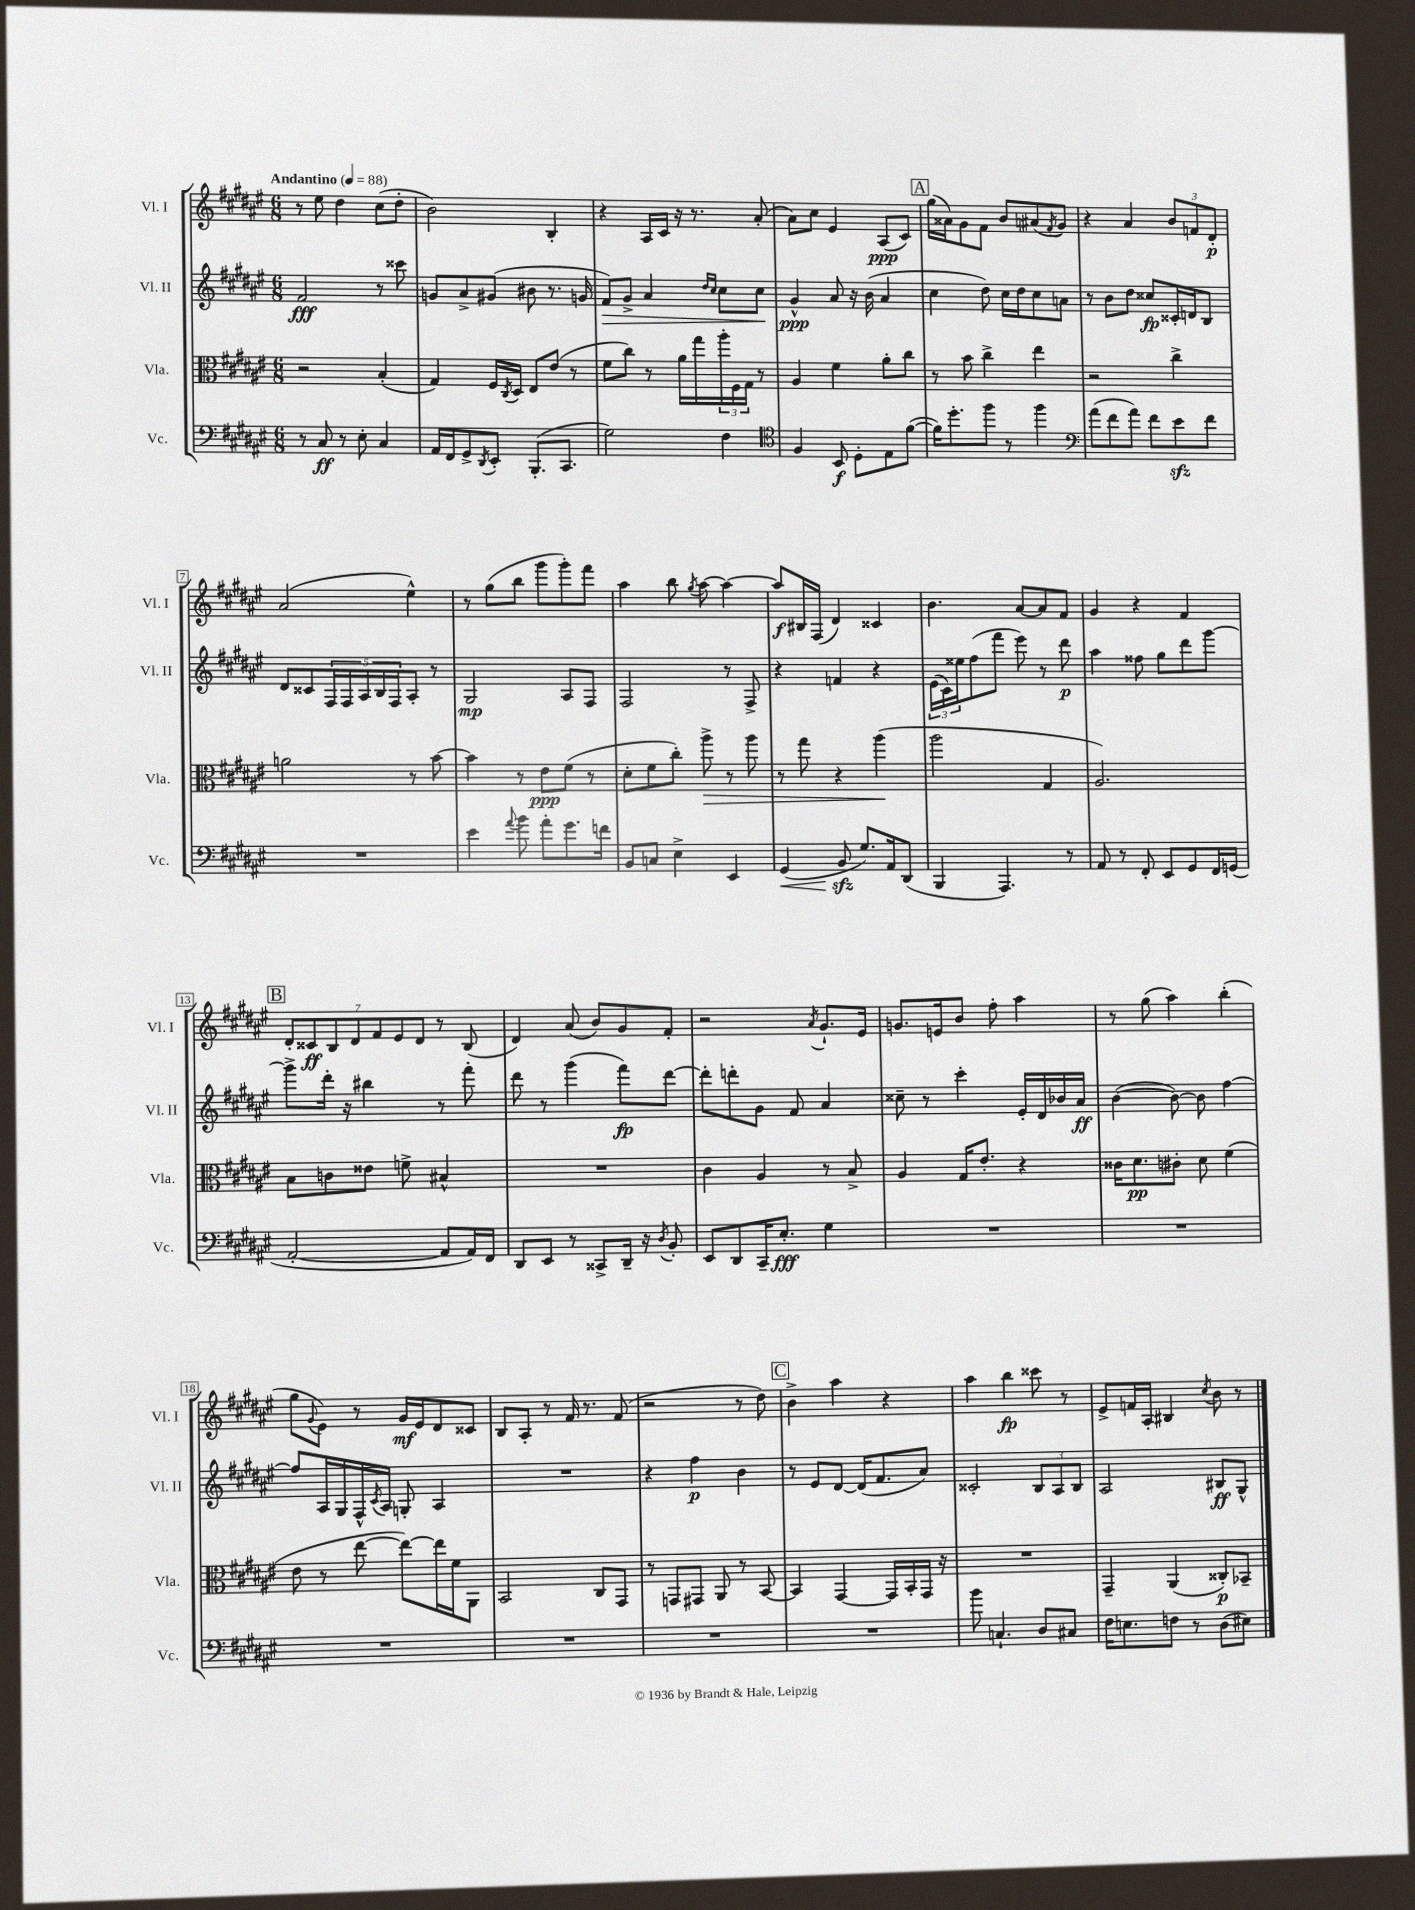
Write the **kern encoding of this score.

**kern	**dynam	**kern	**dynam	**kern	**dynam	**kern	**dynam
*part4	*part4	*part3	*part3	*part2	*part2	*part1	*part1
*staff4	*staff4	*staff3	*staff3	*staff2	*staff2	*staff1	*staff1
*I"Vc.	*	*I"Vla.	*	*I"Vl. II	*	*I"Vl. I	*
*I'Vc.	*	*I'Vla.	*	*I'Vl. II	*	*I'Vl. I	*
*clefF4	*	*clefC3	*	*clefG2	*	*clefG2	*
*k[f#c#g#d#a#e#]	*	*k[f#c#g#d#a#e#]	*	*k[f#c#g#d#a#e#]	*	*k[f#c#g#d#a#e#]	*
*M6/8	*	*M6/8	*	*M6/8	*	*M6/8	*
*MM88	*	*MM88	*	*MM88	*	*MM88	*
=1	=1	=1	=1	=1	=1	=1	=1
!	!	!	!	!	!	!LO:TX:a:B:t=Andantino	!
8r	.	2r	.	2f#/	fff	8r	.
8C#/	ff	.	.	.	.	8ee#\	.
8r	.	.	.	.	.	4dd#\	.
8E#'\	.	.	.	.	.	.	.
4C#/	.	(4B'/	.	8r	.	(8cc#\L	.
.	.	.	.	8ccc##X\	.	8dd#'\J	.
=2	=2	=2	=2	=2	=2	=2	=2
16AA#/LL	.	4G#/)	.	8gn/L	.	2b\)	.
16FF#/J	.	.	.	.	.	.	.
8GG#^/	.	.	.	8a#^/	.	.	.
8qDD#/	.	.	.	.	.	.	.
8EE#'/J	.	16F#/LL	.	(8g#X/J	.	.	.
.	.	8qC#/	.	.	.	.	.
.	.	16D#/JJ	.	.	.	.	.
(8.BBB'/L	.	8E#/L	.	8b#X\	.	.	.
.	.	(8e#/J	.	8.r	.	4B'/	.
8.CC#/J	.	.	.	.	.	.	.
.	.	8r	.	.	.	.	.
.	.	.	.	16gn/	.	.	.
=3	=3	=3	=3	=3	=3	=3	=3
!	!	!	!	!	!LO:HP:b	!	!
2G#\)	.	8f#\L	.	8f#/L)	>	4r	.
.	.	8cc#\J)	.	8g#^/J	.	.	.
.	.	8r	.	4a#/	.	16A#/LL	.
.	.	.	.	.	.	16c#/JJ	.
.	.	16a#\LL	.	.	.	16r	.
.	.	16gg#\	.	.	.	8.r	.
.	.	.	.	16qqdd#/LL	.	.	.
.	.	.	.	16qqcc#/JJ	.	.	.
4F#\	.	24aa#'\	.	8cc#\L	.	.	.
.	.	24F#\	.	.	.	.	.
.	.	24G#\JJ	.	.	.	.	.
.	.	8r	.	8cc#\J	.	(8a#'/	.
.	.	.	.	.	]	.	.
=4	=4	=4	=4	=4	=4	=4	=4
*clefC4	*	*	*	*	*	*	*
4F#/	.	4A#/	.	4g#^^/	ppp	8a#\L)	.
.	.	.	.	.	.	8cc#\J	.
8BB/	f	4f#\	.	8a#/	.	4e#/	.
8D#'\L	.	.	.	16r	.	.	.
.	.	.	.	(16b\	.	.	.
8E#\	.	8a#'\L	.	4a#/	.	(8A#/L	ppp
([8f#\J	.	8cc#\J	.	.	.	8c#/J)	.
!!LO:REH:place=s1:t=A
=5	=5	=5	=5	=5	=5	=5	=5
16f#\KL])	.	8r	.	4cc#\	.	(16gg#\LL	.
8.dd#'\	.	.	.	.	.	16a##X\J)	.
.	.	8b\	.	.	.	8g#\	.
8ff#\J	.	4cc#^\	.	8dd#\)	.	8f#\J	.
8r	.	.	.	16cc#\LL	.	8b/L	.
.	.	.	.	16dd#\J	.	.	.
4ff#\	.	4ee#\	.	8cc#\	.	(8a#X/	.
.	.	.	.	.	.	8qf#/	.
.	.	.	.	8an\J	.	8g#/J)	.
=6	=6	=6	=6	=6	=6	=6	=6
*clefF4	*	*	*	*	*	*	*
(8a#\L	.	2r	.	8r	.	4r	.
8f#\	.	.	.	8b\L	.	.	.
8a#\J)	.	.	.	8dd#\J	.	4a#/	.
8f#\L	.	.	.	8cc##X/L	fp	.	.
8e#zz\	.	4cc#^\	.	16c##X'/L	.	12b/L	.
.	.	.	.	16dn/J	.	.	.
.	.	.	.	.	.	12fn/	.
8f#\J	.	.	.	8B/J	.	.	.
.	.	.	.	.	.	12d#'/J	p
!!LO:LB:g=z
=7	=7	=7	=7	=7	=7	=7	=7
2.r	.	2an\	.	8d#/L	.	(2a#/	.
.	.	.	.	8c##X/	.	.	.
.	.	.	.	20F#/L	.	.	.
.	.	.	.	20F#/	.	.	.
.	.	.	.	20A#/	.	.	.
.	.	.	.	20B/	.	.	.
.	.	.	.	20F#/J	.	.	.
.	.	8r	.	8A#'/J	.	4ee#^^\)	.
.	.	[8b\	.	8r	.	.	.
=8	=8	=8	=8	=8	=8	=8	=8
4e#\	.	4b\]	.	2G#/	mp	8r	.
.	.	.	.	.	.	(8gg#\L	.
8qqa#/	.	.	.	.	.	.	.
8b\	.	8r	.	.	.	8bb\J	.
8a#'\L	.	8e#\L	ppp	.	.	8ggg#\L	.
8.g#\	.	(8f#\J	.	8A#/L	.	8ggg#'\)	.
.	.	8r	.	8F#/J	.	8fff#\J	.
16fn\Jk	.	.	.	.	.	.	.
=9	=9	=9	=9	=9	=9	=9	=9
8BB/L	.	8d#'\L	.	2F#/	.	4aa#\	.
8Cn/J	.	8f#\	.	.	.	.	.
4E#^\	.	8cc#'\J)	.	.	.	8bb\	.
.	.	.	.	.	.	8qgg#/	.
!	!	!	!LO:HP:b	!	!	!	!
.	.	8aa#^\	>	.	.	[8aa#\	.
4EE#/	.	8r	.	8r	.	4aa#\_	.
.	.	8aa#\	.	8F#^/	.	.	.
=10	=10	=10	=10	=10	=10	=10	=10
!	!LO:HP:b	!	!	!	!	!	!
(4GG#/	<	8r	.	4r	.	8aa#/L]	f
.	.	8gg#\	.	.	.	16B#X/L	.
.	.	.	.	.	.	(16F#/JJ	.
8BBzz/	.	4r	.	4fn/	.	4d#/)	.
8.G#/L)	[	.	.	.	.	.	.
.	.	(4aa#\	.	4r	.	4c##X/	.
16AA#/k	.	.	.	.	.	.	.
(8DD#/J	.	.	.	.	.	.	.
.	.	.	]	.	.	.	.
=11	=11	=11	=11	=11	=11	=11	=11
4BBB/	.	2aa#\	.	(24e#\LL	.	4.b\	.
.	.	.	.	24c#\)	.	.	.
.	.	.	.	24ee##X\J	.	.	.
.	.	.	.	(8ff#\	.	.	.
4.AAA#/)	.	.	.	8fff#\J	.	.	.
.	.	.	.	8eee#\)	.	[8a#/L	.
.	.	4G#/	.	8r	.	8a#/]	.
8r	.	.	.	8ddd#\	p	8f#/J	.
=12	=12	=12	=12	=12	=12	=12	=12
8AA#/	.	2.A#/)	.	4aa#\	.	4g#/	.
8r	.	.	.	.	.	.	.
8FF#'/	.	.	.	8ff##X\	.	4r	.
8EE#/L	.	.	.	8gg#\L	.	.	.
8GG#/	.	.	.	8ddd#\	.	4f#/	.
16FF#/L	.	.	.	[8ggg#\J	.	.	.
(16GGn/JJ	.	.	.	.	.	.	.
!!LO:LB:g=z
!!LO:REH:place=s1:t=B
=13	=13	=13	=13	=13	=13	=13	=13
[2AA#'/	.	8B\L	.	8ggg#^\L]	.	14d#'/L	.
.	.	.	.	.	.	14c##X/	ff
.	.	8cn\	.	16ddd#'\Jk	.	.	.
.	.	.	.	.	.	14B/	.
.	.	.	.	16r	.	.	.
.	.	.	.	.	.	14d#/	.
.	.	8e##X\J	.	4bb#X\	.	.	.
.	.	.	.	.	.	14f#/	.
.	.	.	.	.	.	14e#/	.
.	.	8fn^\	.	.	.	.	.
.	.	.	.	.	.	14d#/J	.
8AA#/L]	.	4B#X^^/	.	8r	.	8r	.
16AA#/L)	.	.	.	8fff#'\	.	(8B/	.
16FF#/JJ	.	.	.	.	.	.	.
=14	=14	=14	=14	=14	=14	=14	=14
8DD#/L	.	2.r	.	8ddd#\	.	4d#/)	.
8EE#/J	.	.	.	8r	.	.	.
8r	.	.	.	(4ggg#\	.	(8a#/	.
8CC##X^/L	.	.	.	.	.	8b/L)	.
16DD#~/Jk	.	.	.	8fff#\L)	fp	8g#/	.
16r	.	.	.	.	.	.	.
8qD#/	.	.	.	.	.	.	.
8BB'/	.	.	.	[8ddd#\J	.	8f#'/J	.
=15	=15	=15	=15	=15	=15	=15	=15
8EE#/L	.	4c#\	.	8ddd#'\L]	.	2r	.
8DD#/	.	.	.	8dddn'\	.	.	.
16CC#~/K	.	4A#/	.	8g#\J	.	.	.
8.E#'/J	fff	.	.	.	.	.	.
.	.	.	.	8f#/	.	.	.
.	.	.	.	.	.	8qa#/	.
4G#\	.	8r	.	4a#/	.	8.g#`/L	.
.	.	8B^/	.	.	.	.	.
.	.	.	.	.	.	16e#/Jk	.
=16	=16	=16	=16	=16	=16	=16	=16
2.r	.	4A#/	.	8cc##X~\	.	8.gn/L	.
.	.	.	.	8r	.	.	.
.	.	.	.	.	.	16en/k	.
.	.	16G#/KL	.	4ccc#'\	.	8b/J	.
.	.	8.e#'/J	.	.	.	.	.
.	.	.	.	.	.	8ff#'\	.
.	.	4r	.	16e#'/LL	.	4aa#\	.
.	.	.	.	16d#/	.	.	.
.	.	.	.	16b-X/	.	.	.
.	.	.	.	16a#/JJ	ff	.	.
=17	=17	=17	=17	=17	=17	=17	=17
2.r	.	16c##X\KL	.	([4b\	.	8r	.
.	.	8.d#\	pp	.	.	.	.
.	.	.	.	.	.	(8gg#\	.
.	.	8c#X'\J	.	8b\_)	.	4aa#\)	.
.	.	8d#\	.	8b\]	.	.	.
.	.	(4f#\	.	[4ff#\	.	(4bb'\	.
!!LO:LB:g=z
=18	=18	=18	=18	=18	=18	=18	=18
2.r	.	8e#\	.	8ff#/L]	.	8gg#\L	.
.	.	.	.	.	.	8qqg#/	.
.	.	8r	.	16A#/L	.	8e#\J)	.
.	.	.	.	16G#/	.	.	.
.	.	[8ee#\	.	16F#^^/	.	8r	.
.	.	.	.	8qc#/	.	.	.
.	.	.	.	16A#/JJ	.	.	.
.	.	8ee#\L_)	.	8Gn'/	.	16g#/LL	mf
.	.	.	.	.	.	16e#/J	.
.	.	16ee#\L]	.	4A#/	.	8d#/	.
.	.	16f#\J	.	.	.	.	.
.	.	8AA#\J	.	.	.	8c##X/J	.
=19	=19	=19	=19	=19	=19	=19	=19
2.r	.	2BB/	.	2.r	.	8B/L	.
.	.	.	.	.	.	8A#'/J	.
.	.	.	.	.	.	8r	.
.	.	.	.	.	.	16f#/	.
.	.	.	.	.	.	8.r	.
.	.	8C#/L	.	.	.	.	.
.	.	8GG#/J	.	.	.	(8f#/	.
=20	=20	=20	=20	=20	=20	=20	=20
2.r	.	8r	.	4r	.	2r	.
.	.	8GGn/L	.	.	.	.	.
.	.	8GG#X/J	.	4ff#\	p	.	.
.	.	8AA#/	.	.	.	.	.
.	.	8r	.	4b\	.	8r	.
.	.	[8BB/	.	.	.	8dd#\)	.
!!LO:REH:place=s1:t=C
=21	=21	=21	=21	=21	=21	=21	=21
2.r	.	4BB/]	.	8r	.	4b^\	.
.	.	.	.	8e#/L	.	.	.
.	.	[4GG#/	.	[8d#/J	.	4aa#\	.
.	.	.	.	(16d#/KL]	.	.	.
.	.	.	.	8.f#/	.	.	.
.	.	16GG#/LL]	.	.	.	4r	.
.	.	16BB'/	.	.	.	.	.
.	.	16GG#/JJ	.	8a#/J)	.	.	.
.	.	16r	.	.	.	.	.
=22	=22	=22	=22	=22	=22	=22	=22
8b\	.	2.r	.	2c##X'/	.	4aa#\	.
4.Cn`/	.	.	.	.	.	.	.
.	.	.	.	.	.	4bb\	fp
8D#/L	.	.	.	12B/L	.	8ccc##X\	.
.	.	.	.	12A#/	.	.	.
8C#X/J	.	.	.	.	.	8r	.
.	.	.	.	12B/J	.	.	.
=23	=23	=23	=23	=23	=23	=23	=23
16F#\KL	.	4GG#~/	.	2A#/	.	8e#^/L	.
8.En\	.	.	.	.	.	.	.
.	.	.	.	.	.	16fn/L	.
.	.	.	.	.	.	16A#'/JJ	.
8Fn\J	.	(4AA#/	.	.	.	4B#X/	.
8r	.	.	.	.	.	.	.
.	.	.	.	.	.	8qcc#/	.
(8D#\L	.	8C##X'/L)	p	8B#X/L	ff	8b\	.
8E#X\J)	.	8BB-X~/J	.	8G#^^/J	.	8r	.
==	==	==	==	==	==	==	==
*-	*-	*-	*-	*-	*-	*-	*-
